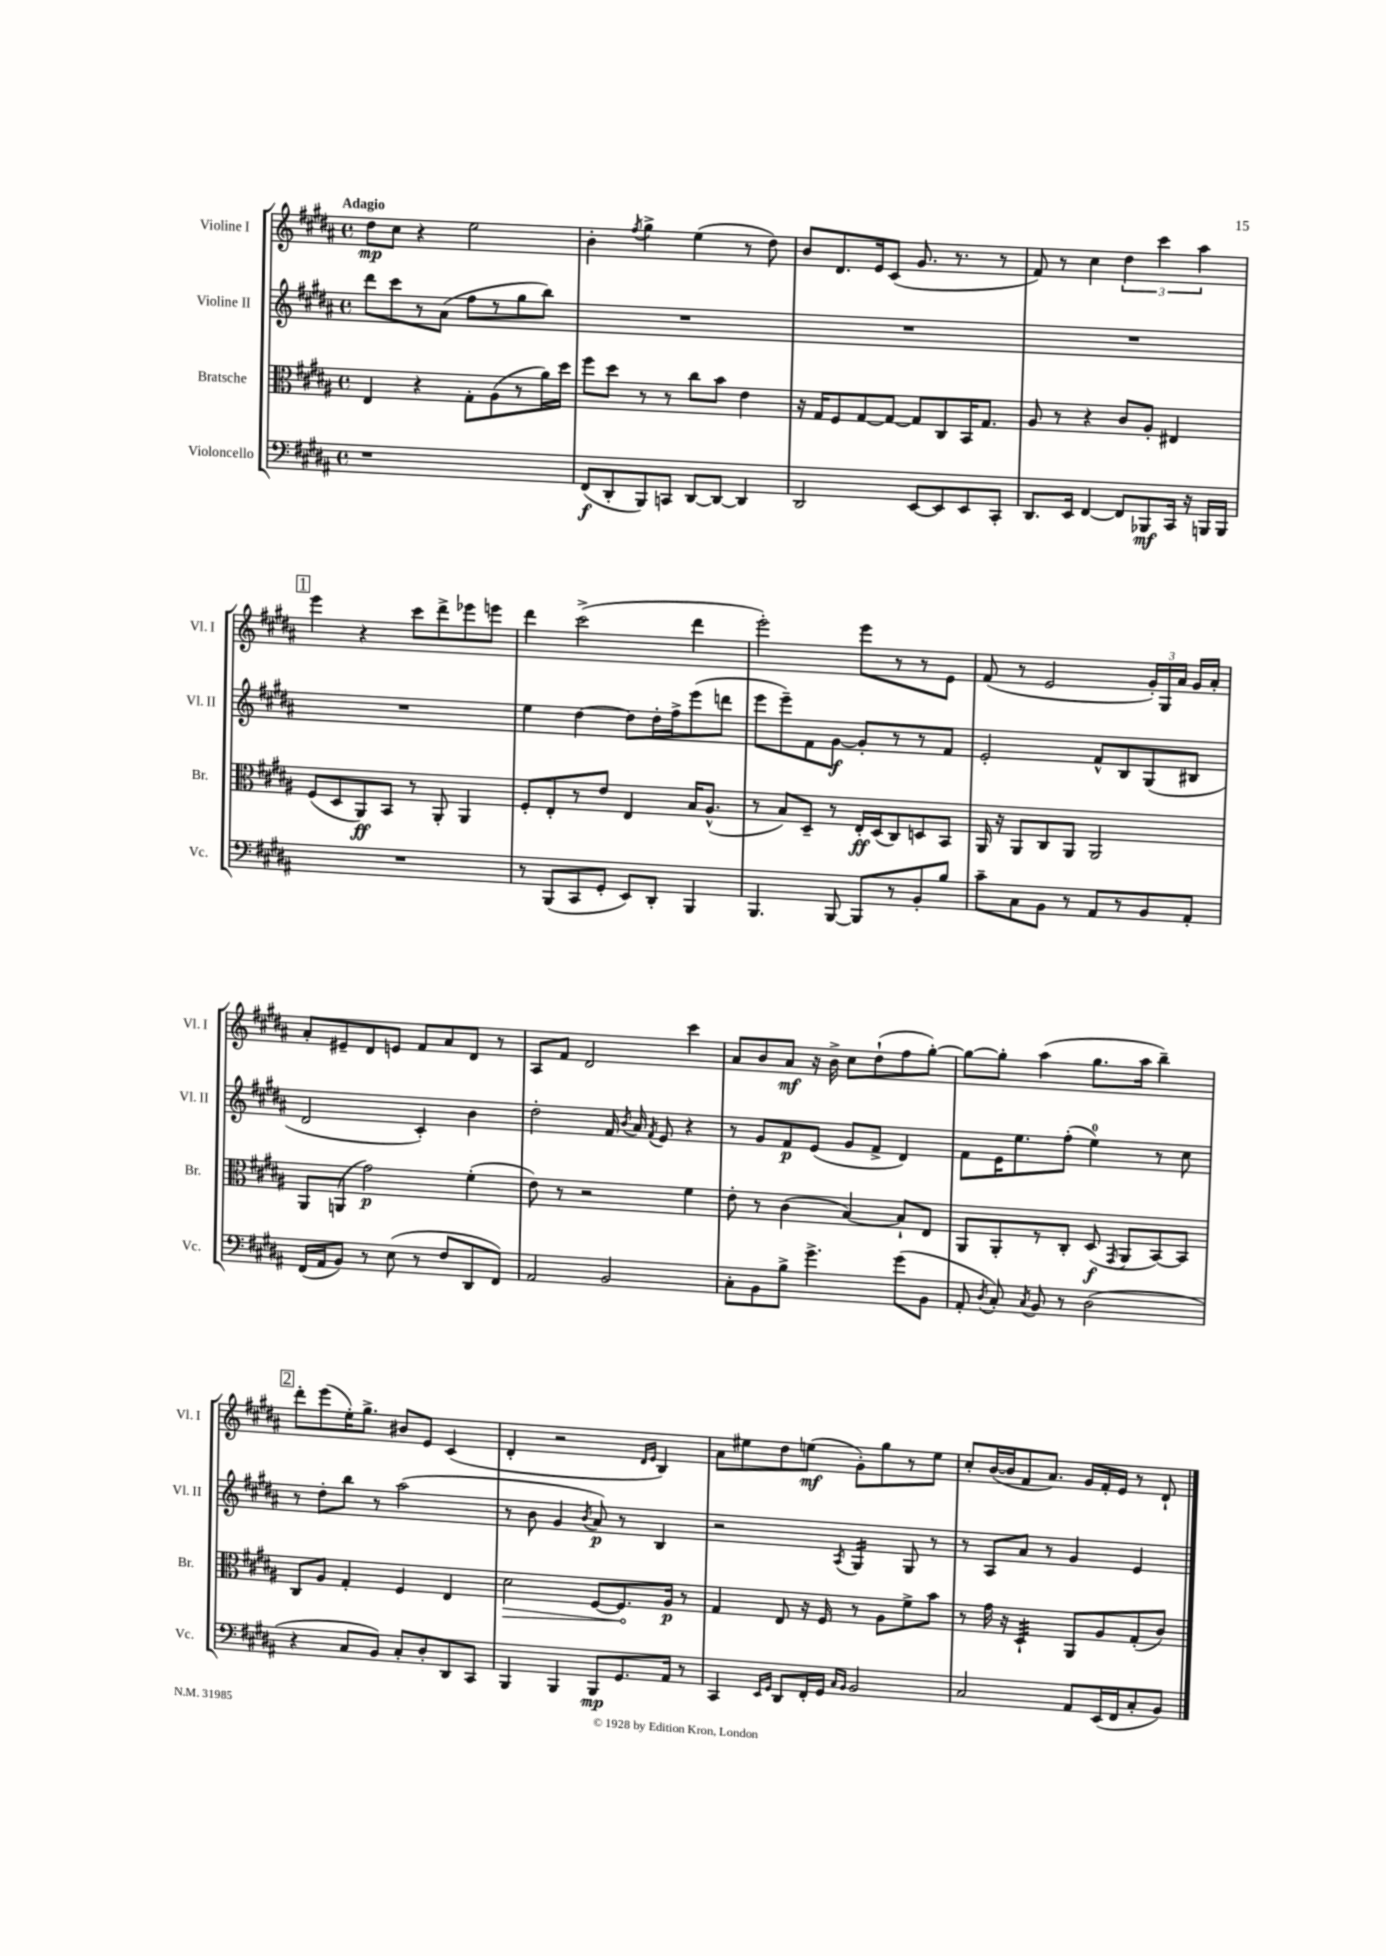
<<
\new StaffGroup <<
\new Staff = "s0" \with { instrumentName = "Violine I" shortInstrumentName = "Vl. I" } {
    \clef treble \key b \major \defaultTimeSignature \time 4/4 \tempo "Adagio"
    \autoBeamOff dis''8[\mp cis''8] r4 e''2 |
    b'4-. \acciaccatura { fis''8 } gis''4-> e''4( r8 dis''8) |
    b'8[ dis'8. e'16 cis'8]( gis'8. r8. r8 |
    fis'8) r8 cis''4 \tuplet 3/2 { dis''4 cis'''4 ais''4 } |
    \mark \markup { \box "1" } e'''4 r4 cis'''8[ dis'''8-> ees'''8 e'''8] |
    dis'''4 cis'''2->( dis'''4 |
    e'''2-.) e'''8[ r8 r8 e'8] |
    fis'8( r8 e'2 \tuplet 3/2 { gis'16[-.) gis16 ais'16] } gis'16[ ais'16]-. |
    ais'8[-. eis'8-- dis'8 e'8] fis'8[ ais'8 dis'8] r8 |
    ais8[ fis'8] dis'2 cis'''4 |
    ais'8[ b'8 ais'8]\mf r16 b'16-> cis''8[ dis''8-!( fis''8 gis''8]~-.) |
    gis''8[~ gis''8]-. ais''4( gis''8.[ ais''16] b''4--) |
    \mark \markup { \box "2" } dis'''8[-. e'''8( e''16-.) gis''8.]-> bis'8[ e'8] cis'4( |
    dis'4-. r2 \grace { dis'16[ e'16] } b4) |
    ais'8[ eis''8 dis''8 e''8]\mf( gis'8[-.) gis''8 r8 e''8] |
    cis''8[-. b'16~( b'16 fis'8 ais'8.]) gis'16[ fis'16-. e'16] r8 dis'8-! \bar "|." |
}
\new Staff = "s1" \with { instrumentName = "Violine II" shortInstrumentName = "Vl. II" } {
    \clef treble \key b \major \defaultTimeSignature \time 4/4
    \autoBeamOff dis'''8[ cis'''8 r8 ais'8]( fis''8[ r8 gis''8 b''8]) |
    R1 |
    R1 |
    R1 |
    \mark \markup { \box "1" } R1 |
    e''4 dis''4~ dis''8[ dis''16-. fis''16-> e'''8( d'''8] |
    e'''8[ e'''8--) fis'8 gis'8]~\f gis'8[-. r8 r8 fis'8] |
    e'2-. fis'8[-^ b8 gis8( bis8] |
    dis'2 cis'4-.) b'4 |
    dis''2-. fis'16 \acciaccatura { b'8 } ais'16 \acciaccatura { fis'8 } e'8 r4 |
    r8 gis'8[ fis'8\p e'8]( gis'8[ fis'8]-> dis'4) |
    fis'8[ e'16 e''8. fis''8]-.( e''4-0) r8 cis''8 |
    \mark \markup { \box "2" } r8 dis''8[-. b''8] r8 ais''2( |
    r8 b'8 gis'4 \acciaccatura { b'8 } ais'8\p) r8 b4 |
    r2 \acciaccatura { ais8 } gis4:16 gis8 r8 |
    r8 ais8[ ais'8] r8 gis'4 e'4 \bar "|." |
}
\new Staff = "s2" \with { instrumentName = "Bratsche" shortInstrumentName = "Br." } {
    \clef alto \key b \major \defaultTimeSignature \time 4/4
    \autoBeamOff e4 r4 gis8[-. ais8( r8 ais'16) dis''16] |
    fis''8[ dis''8] r8 r8 cis''8[ b'8] e'4 |
    r16 gis16[ fis8 gis8~ gis8]~ gis8[ cis8 b,16 gis8.] |
    ais8 r8 r4 cis'8[ ais8]-. eis4 |
    \mark \markup { \box "1" } fis8[( dis8 ais,8\ff) b,8] r8 ais,8-. ais,4 |
    fis8[-. e8-. r8 e'8] e4 b16[ ais8.]-^( |
    r8 b8[) dis8]-- r8 e16[-.\ff dis16( cis8) d8 b,8] |
    ais,16 r16 ais,8[ cis8 ais,8] ais,2 |
    ais,8[ a,8]( gis'2\p) fis'4-.( |
    e'8) r8 r2 fis'4 |
    e'8-. r8 cis'4( b4~) b8[-! e8] |
    ais,8[ ais,8-. r8 cis8]-. dis8\f( \acciaccatura { gis,8 } ais,8[ b,8~) b,8] |
    \mark \markup { \box "2" } cis8[ ais8] gis4-. fis4 e4 |
    \once \override Hairpin.circled-tip = ##t dis'2\> fis8[~ fis8.\! ais16]\p r8 |
    gis4 e8 r16 fis16 r8 ais8[ fis'8-> b'8] |
    r8 gis'16 r16 dis4:32-! ais,8[ ais8 gis8-.( cis'8]) \bar "|." |
}
\new Staff = "s3" \with { instrumentName = "Violoncello" shortInstrumentName = "Vc." } {
    \clef bass \key b \major \defaultTimeSignature \time 4/4
    \autoBeamOff r1 |
    fis,8[\f( dis,8-. b,,8) c,8] dis,8[~ dis,8]~ dis,4 |
    dis,2 e,8[~ e,8 e,8 cis,8]-. |
    dis,8.[ e,16] fis,4~ fis,8[ bes,,8\mf cis,16] r16 b,,16[ b,,16] |
    \mark \markup { \box "1" } R1 |
    r8 b,,8[( cis,8 gis,8]-. e,8[) dis,8]-. b,,4 |
    b,,4. b,,8~ b,,8[ r8 b,8-. b8] |
    cis'8[-- cis8 b,8] r8 ais,8[ r8 b,8 ais,8]-. |
    fis,16[( ais,16 b,8]) r8 e8( r8 fis8[ dis,8 fis,8]) |
    ais,2 b,2 |
    cis8[-. b,8 b8]-> gis'4.-> gis'8[( b,8] |
    ais,8-. \acciaccatura { dis8 } cis8-.) \acciaccatura { cis8 } b,8 r8 dis2( |
    \mark \markup { \box "2" } r4 cis8[ b,8]) cis8[-. dis8-. dis,8 cis,8] |
    b,,4 b,,4 b,,8[\mp gis,8. ais,16] r8 |
    cis,4 \grace { e,16[ gis,16] } dis,8[ fis,16-. gis,16] \grace { cis16[ b,16] } b,2 |
    cis2 ais,8[ e,16( fis,16 cis8-. b,8]) \bar "|." |
}
>>
>>
\layout { \context { \Score \remove "Bar_number_engraver" } }
